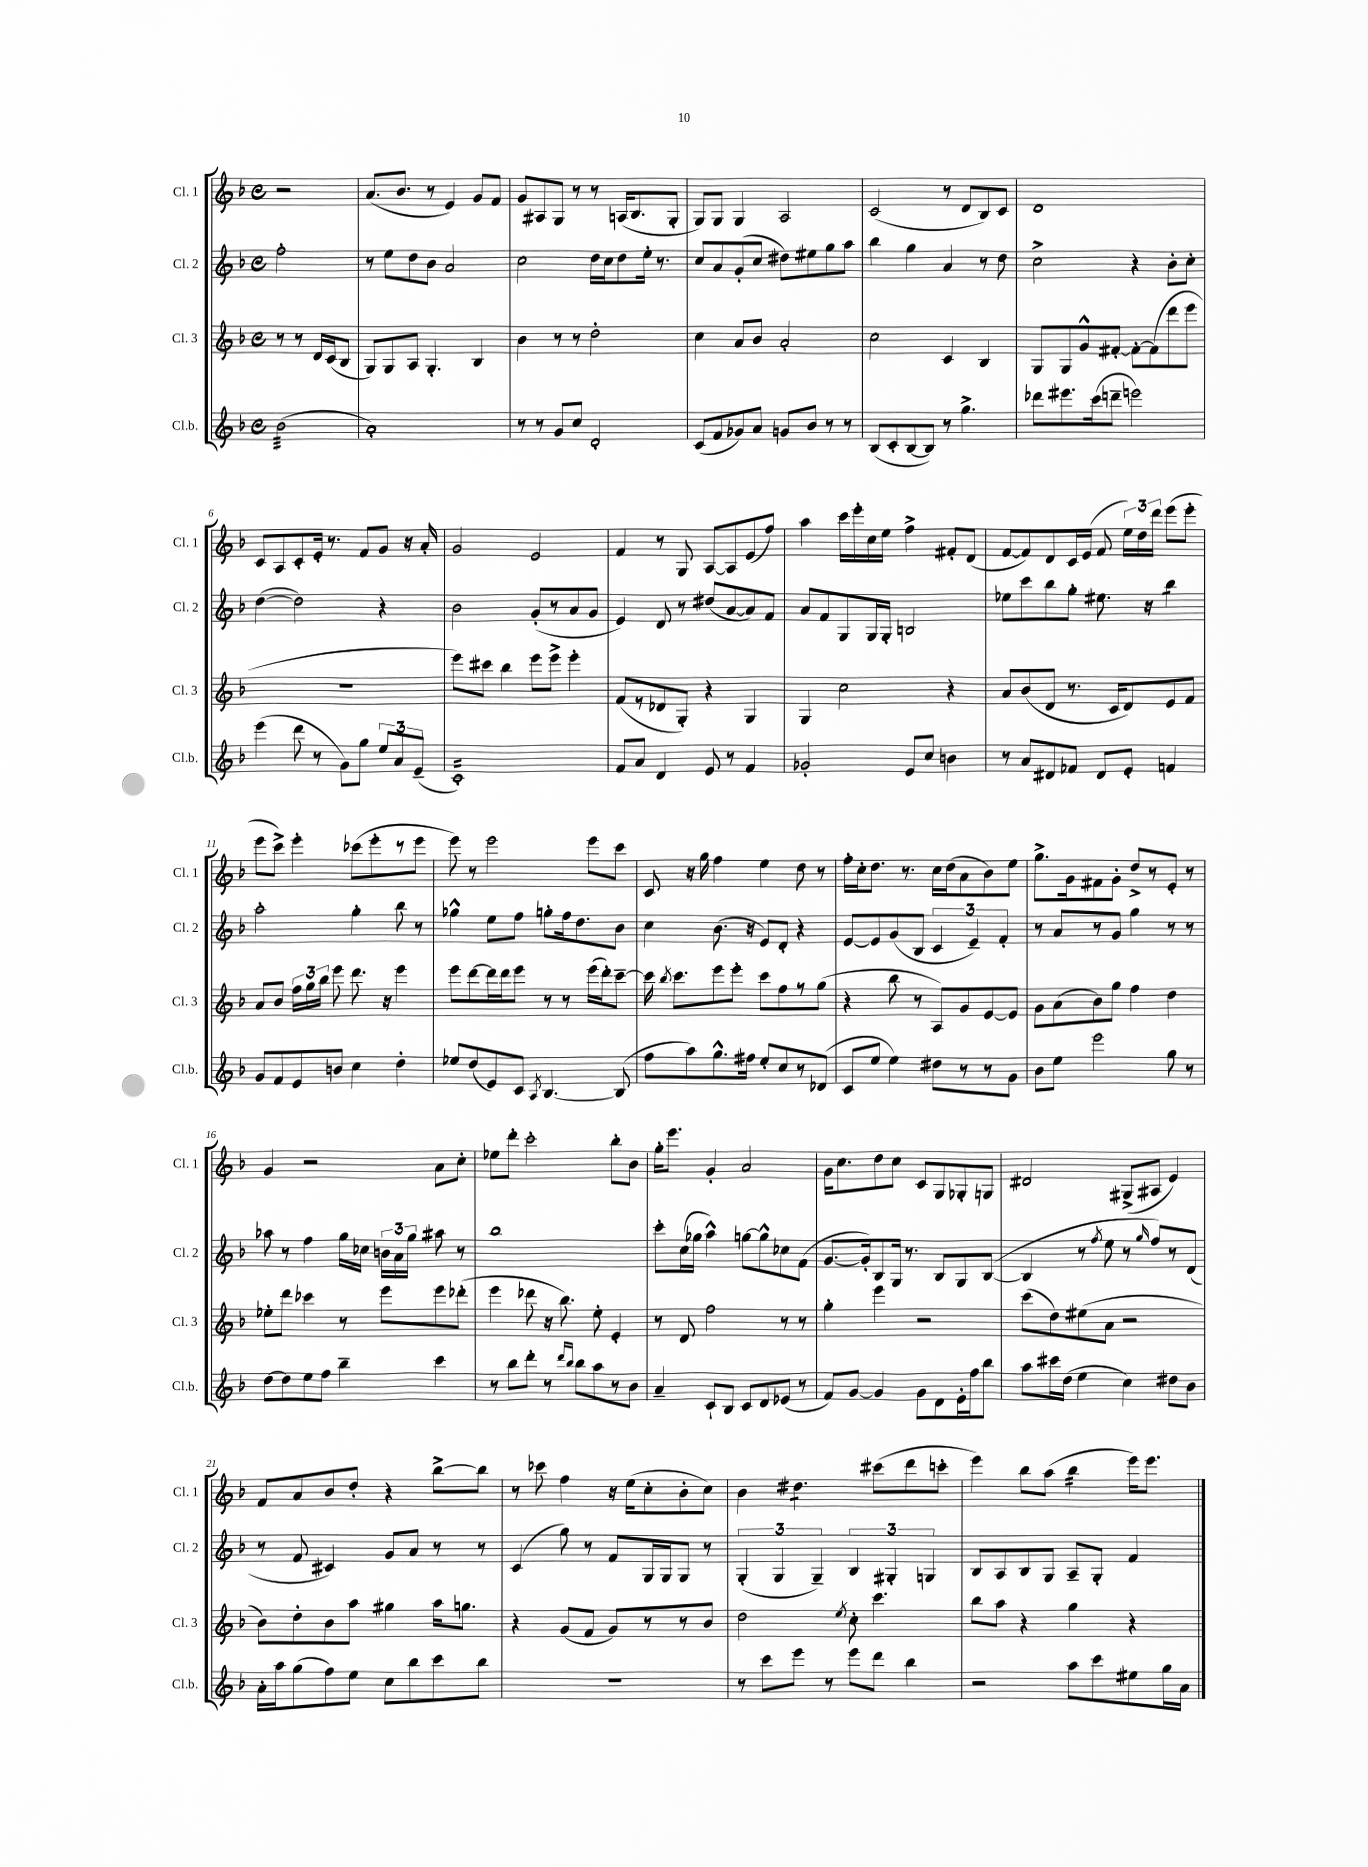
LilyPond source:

<<
\new StaffGroup <<
\new Staff = "s0" \with { instrumentName = "Cl. 1" shortInstrumentName = "Cl. 1" } {
    \clef treble \key f \major \defaultTimeSignature \time 4/4 \partial 2
    \autoBeamOff r2 |
    a'8.[( bes'8.] r8 e'4) g'8[ f'8] |
    g'8[ ais8 g8] r8 r8 a16[( bes8. g8]-. |
    g8[) g8] g4 a2 |
    c'2( r8 d'8[ bes8) c'8] |
    d'1 |
    c'8[ a8 c'8-. e'16]-. r8. f'8[ g'8] r16 a'16-. |
    g'2 e'2 |
    f'4 r8 g8 a8[~ a8 e'8( f''8]) |
    a''4 c'''16[ e'''16-. c''16 e''16] f''4-> fis'8[-. d'8]( |
    f'8[~ f'8) d'8 c'16 e'16]( f'8 \tuplet 3/2 { e''16[) d''16 d'''16] } e'''8[( e'''8]-. |
    e'''8[ c'''8]->) e'''4-. ces'''8[( e'''8-. r8 e'''8] |
    e'''8) r8 e'''2 e'''8[ c'''8] |
    c'8 r16 g''16 f''4 e''4 d''8 r8 |
    f''16[-. c''16-. d''8.] r8. c''16[ d''16( a'8 bes'8) e''8] |
    g''8.[-> g'16 fis'8 g'8]-. d''8[-> r8 e'8]-. r8 |
    g'4 r2 a'8[ c''8]-. |
    ees''8[ d'''8]-. c'''2-. bes''8[-. bes'8] |
    g''16[-. e'''8.] g'4-. a'2 |
    g'16[ c''8. d''8 c''8] c'8[ g8 ges8-. g8] |
    dis'2 gis8[->( ais8] e'4) |
    f'8[ a'8 bes'8 d''8]-. r4 bes''8[~-> bes''8] |
    r8 ces'''8 f''4 r16 e''16[( c''8-. bes'8-. c''8]) |
    bes'4 dis''4.:8 cis'''8[( d'''8 c'''8]-. |
    e'''4) bes''8[ a''8]( bes''4:16 e'''16[) e'''8.] \bar "|." |
}
\new Staff = "s1" \with { instrumentName = "Cl. 2" shortInstrumentName = "Cl. 2" } {
    \clef treble \key f \major \defaultTimeSignature \time 4/4 \partial 2
    \autoBeamOff f''2-. |
    r8 e''8[ d''8 bes'8] a'2 |
    c''2 d''16[ c''16 d''8 e''16]-. r8. |
    c''8[ a'8 g'8-.( c''8] dis''8[) eis''8 g''8 a''8] |
    bes''4 g''4 a'4 r8 d''8 |
    c''2-> r4 bes'8[-. c''8]-. |
    d''4~( d''2) r4 |
    bes'2 g'8[-.( r8 a'8 g'8] |
    e'4) d'8 r8 dis''8[( a'8~ a'8) f'8] |
    a'8[ f'8 g8 g16 g16]-. b2 |
    ees''8[ c'''8 bes''8 g''8]-. eis''8. r16 bes''4:8 |
    a''2-. g''4-. bes''8 r8 |
    ges''4-^ e''8[ f''8] g''8[-. f''16 d''8. bes'8] |
    c''4 bes'8.( r16 e'8[) d'8]-. r4 |
    e'8[~ e'8 g'8( bes8] \tuplet 3/2 { c'4 e'4--) f'4-. } |
    r8 a'8[ r8 g'8] g''4 r8 r8 |
    aes''8 r8 f''4 g''16[ ces''16] \tuplet 3/2 { b'16[ a'16 g''16] } ais''8 r8 |
    bes''1 |
    c'''8[-. c''16( ges''16] a''4-^) g''8[~ g''8-^ ces''8 f'8]( |
    g'8.[~ g'16-.) bes8 g16] r8. bes8[ g8 bes8]~( |
    bes4 r8 \acciaccatura { f''8 } e''8 r8 \grace { g''16 } f''8[) r8 d'8]( |
    r8 f'8 cis'4) g'8[ a'8] r8 r8 |
    c'4( g''8) r8 f'8[ g16 g16 g8] r8 |
    \tuplet 3/2 { g4-.( g4 g4--) } \tuplet 3/2 { bes4 gis4-. g4 } |
    bes8[ a8 bes8 g8] a8[-- g8]-. f'4 \bar "|." |
}
\new Staff = "s2" \with { instrumentName = "Cl. 3" shortInstrumentName = "Cl. 3" } {
    \clef treble \key f \major \defaultTimeSignature \time 4/4 \partial 2
    \autoBeamOff r8 r8 d'16[ c'16( bes8] |
    g8[) g8 a8] g4.-. bes4 |
    bes'4 r8 r8 d''2-. |
    c''4 a'8[ bes'8] a'2-. |
    c''2 c'4 bes4 |
    g8[ g8 g'8-^ fis'8]~-. fis'8[~-. fis'8( d'''8 e'''8] |
    r1 |
    e'''8[) cis'''8] bes''4 e'''8[ e'''8]-> e'''4-. |
    f'8[( r8 des'8 g8]-.) r4 g4 |
    g4 c''2 r4 |
    a'8[ bes'8( d'8] r8. c'16[ d'8) e'8 f'8] |
    a'8[ bes'8] \tuplet 3/2 { f''16[ g''16 bes''16] } e'''8 d'''8. r16 e'''4 |
    e'''8[ d'''8~ d'''16 d'''16 e'''8] r8 r8 e'''16[( d'''16-.) c'''8]~-- |
    c'''16 \acciaccatura { bes''8 } c'''8.[ e'''8 e'''8]-. c'''8[ f''8 r8 g''8]( |
    r4 bes''8 r8 a8[) g'8 e'8~ e'8] |
    g'8[ a'8( bes'8) g''8] f''4 d''4 |
    ees''8[-. d'''8] ces'''4 r8 e'''8[ e'''8 des'''8]-.( |
    e'''4 des'''8 r16 bes''8.) e''8-. e'4-. |
    r8 d'8 f''2 r8 r8 |
    g''4-. e'''4 r2 |
    c'''8[( d''8) eis''8( a'8] r2 |
    bes'8[) d''8-. bes'8 a''8] gis''4 a''16[ g''8.] |
    r4 g'8[( f'8] g'8[) r8 r8 bes'8] |
    d''2 \acciaccatura { e''8 } c''8-. c'''4. |
    bes''8[ a''8] r4 g''4 r4 \bar "|." |
}
\new Staff = "s3" \with { instrumentName = "Cl.b." shortInstrumentName = "Cl.b." } {
    \clef treble \key f \major \defaultTimeSignature \time 4/4 \partial 2
    \autoBeamOff bes'2:32( |
    a'1-.) |
    r8 r8 g'8[ c''8] d'2-. |
    c'8[( f'8 ges'8) a'8] g'8[ bes'8] r8 r8 |
    bes8[( c'8-. bes8~ bes8]) r8 g''4.-> |
    des'''8[ eis'''8. c'''16( d'''8]-- e'''2) |
    e'''4( d'''8 r8 g'8[) g''8] \tuplet 3/2 { e''8[ a'8 e'8]--( } |
    c'1:16-.) |
    f'8[ a'8] d'4 e'8 r8 f'4 |
    ges'2-. e'8[ c''8] b'4 |
    r8 a'8[ dis'8 fes'8] dis'8[ e'8]-. f'4 |
    g'8[ f'8 e'8 b'8] c''4 d''4-. |
    ees''8[ d''8( e'8) c'8] \acciaccatura { a8 } bes4.~ bes8( |
    f''8[ a''8) g''8.-^ fis''16] e''8[-. c''8 r8 des'8]( |
    c'8[ e''8] e''4) dis''8[ r8 r8 g'8] |
    bes'8[ e''8] e'''2 g''8 r8 |
    d''8[~ d''8 e''8 f''8] bes''4-- c'''4 |
    r8 bes''8[ d'''8]-. r8 \grace { d'''16[ bes''16] } bes''8[ a''8 r8 bes'8] |
    a'4-- c'8[-! bes8] c'8[ d'8 ees'8]( r8 |
    f'8[) g'8]~ g'4 g'8[ d'8 e'16-. f''16 bes''8] |
    a''8[ cis'''16 d''16]( e''4 c''4) dis''8[ bes'8] |
    a'16[-. a''16 g''8( f''8) e''8] c''8[ bes''8 c'''8 bes''8] |
    R1 |
    r8 c'''8[ e'''8] r8 e'''8[ d'''8] bes''4 |
    r2 a''8[ c'''8 eis''8 g''16 a'16] \bar "|." |
}
>>
>>
